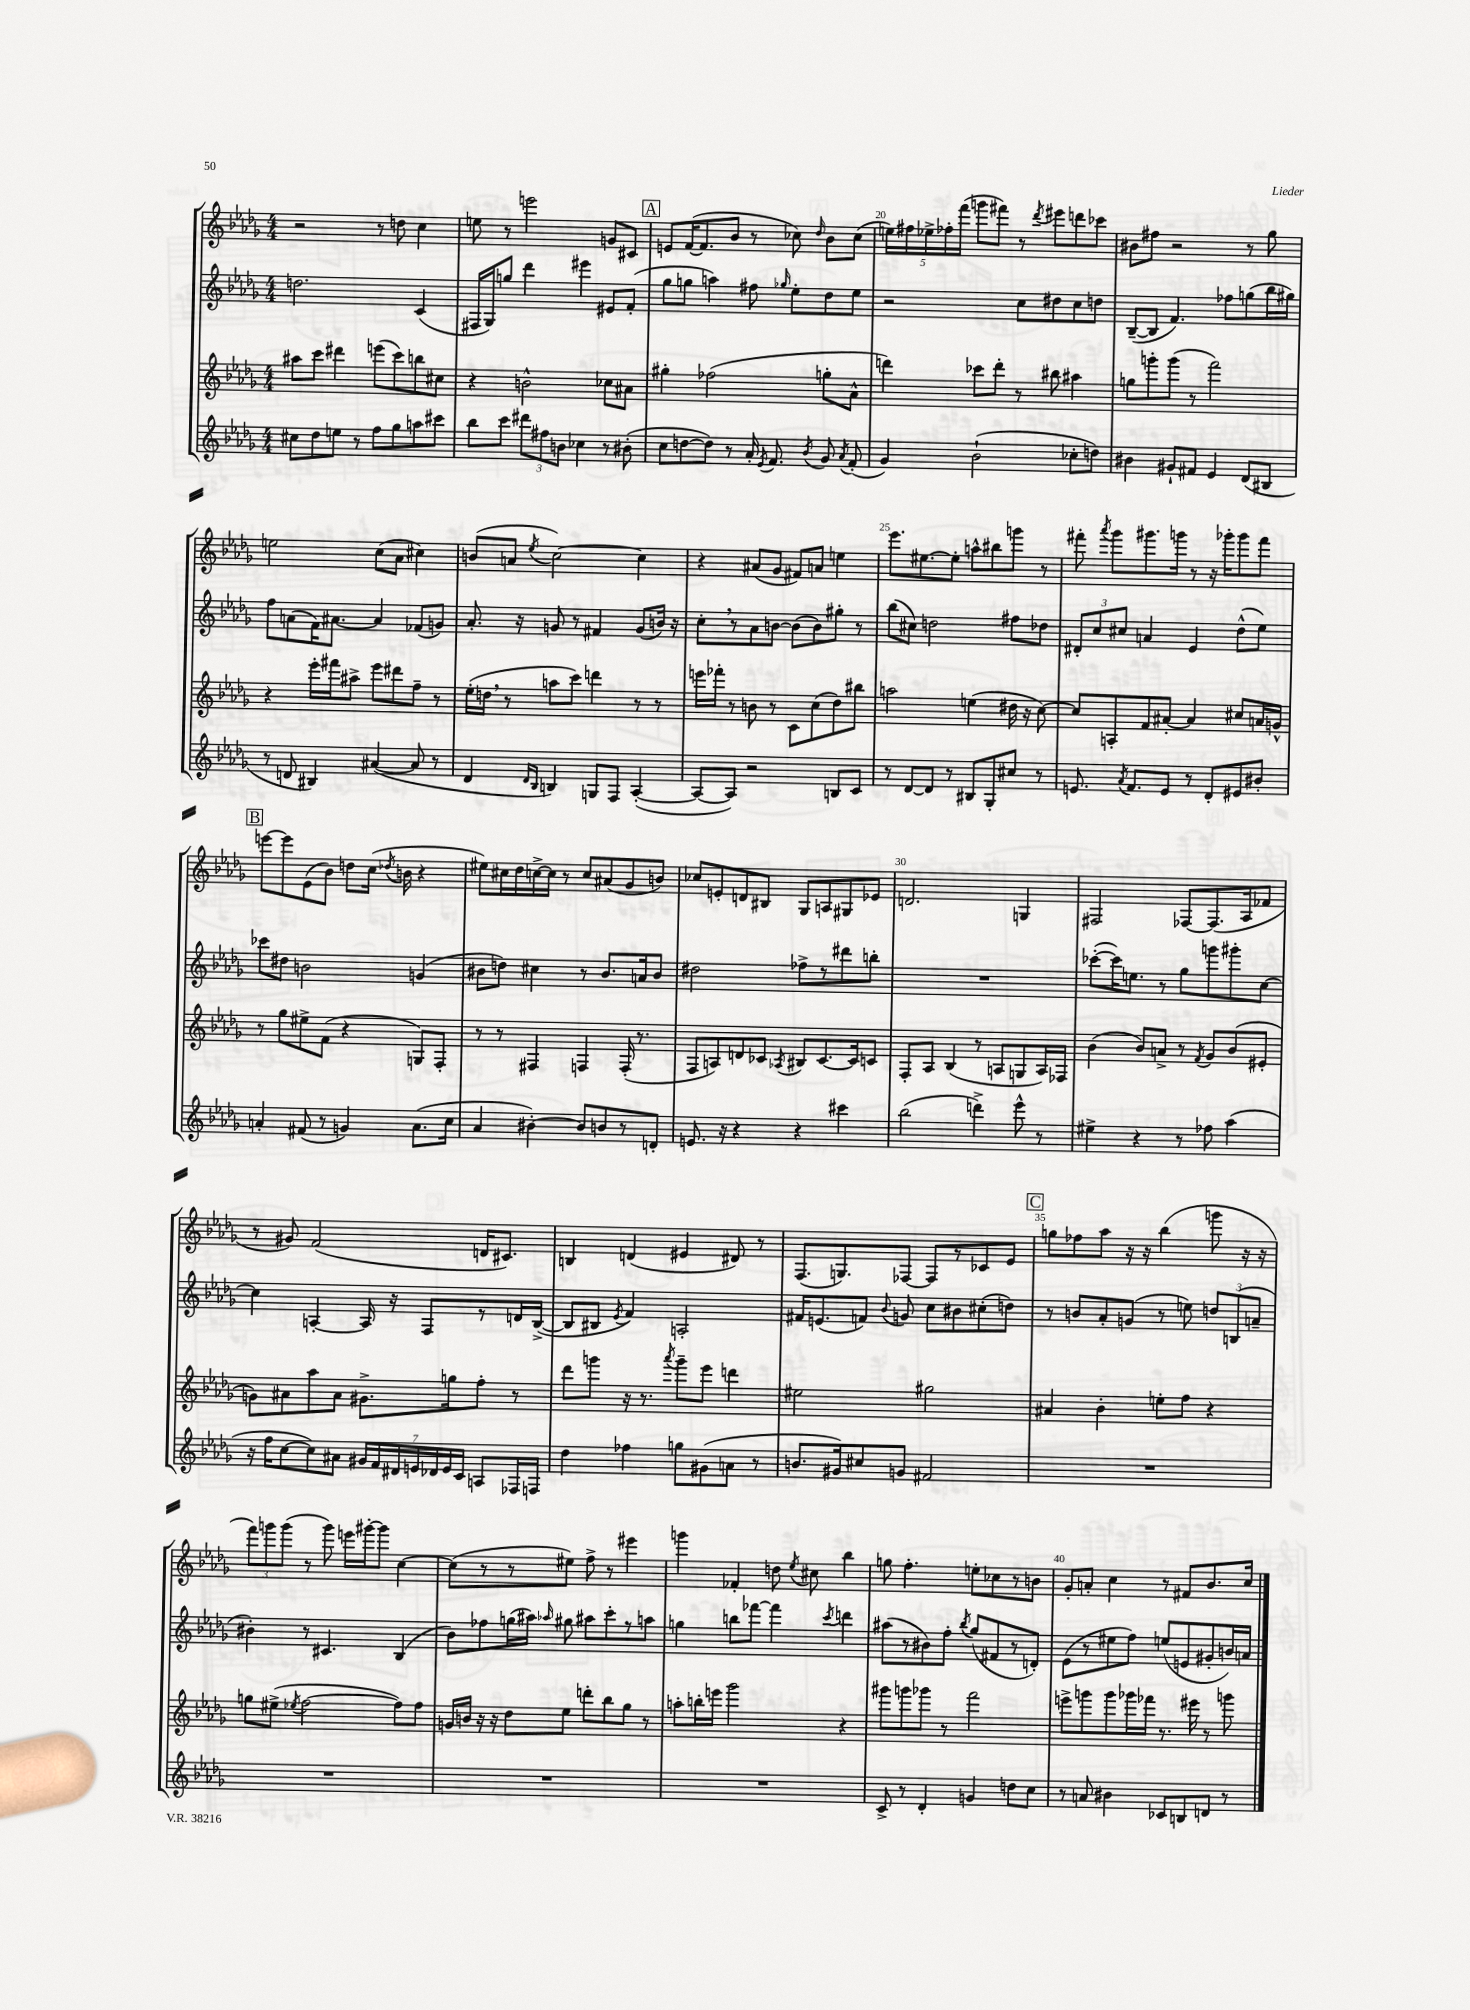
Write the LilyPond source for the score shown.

<<
\new StaffGroup <<
\new Staff = "s0" {
    \clef treble \key des \major \numericTimeSignature \time 4/4
    \autoBeamOff r2 r8 d''8 c''4 |
    e''8 r8 e'''2 g'8[ cis'8] |
    \mark \markup { \box "A" } e'8[ f'16~( f'8. bes'8] r8 ces''8) \grace { des''16 } bes'8[ ces''8]( |
    \tuplet 5/4 { e''16[) fis''16 ees''16-> fes''16-. f'''16]( } g'''8[ fis'''8]) r8 \acciaccatura { des'''8 } eis'''8[ d'''8 ces'''8] |
    bis'8[ fis''8] r2 r8 ges''8 |
    e''2 c''8[( aes'8] cis''4) |
    b'8[( a'8] \acciaccatura { ees''8 } c''2~) c''4 |
    r4 ais'8[( ges'8] fis'8[) a'8] e''4 |
    ees'''8.[ eis''8.~ eis''8]-. a''8[-^ bis''8 g'''8] r8 |
    fis'''8-. \acciaccatura { aes'''8 } ges'''8[ gis'''8. g'''16] r8 r16 ges'''16[-. ges'''8 fis'''8] |
    \mark \markup { \box "B" } e'''8[~ e'''8 ees'8( bes'8]) d''8[ c''16]( \acciaccatura { des''8 } b'16 r4 |
    eis''8[) cis''16 des''16 c''16~-> c''16] r8 c''8[ ais'8( ges'8 b'8]) |
    ces''8[ e'8-. d'8 bis8] ges8[ a8 gis8 ees'8] |
    d'2. g4 |
    fis2 fes8[~ fes8.( aes16 fes'8] |
    r8 gis'8) f'2( d'16[ cis'8.]) |
    b4 d'4( eis'4 dis'8) r8 |
    f8.[( g8.) fes8]~ fes8[ r8 ces'8 ees'8] |
    \mark \markup { \box "C" } g''8[ fes''8 aes''8] r16 r16 bes''4( g'''8 r16 r16 |
    \tuplet 3/2 { f'''8[) g'''8 g'''8]( } r8 g'''8) e'''16[ gis'''16~-. gis'''8] c''4~ |
    c''8[( r8 r8 eis''8]) f''8-> r8 eis'''4 |
    g'''4 fes'4-. d''8 \acciaccatura { ees''8 } cis''8 bes''4 |
    g''8 f''4.-. e''8[-. ces''8 r8 b'8] |
    ges'8[-. a'8]-. c''4 r8 fis'8[ bes'8. c''16] \bar "|." |
}
\new Staff = "s1" {
    \clef treble \key des \major \numericTimeSignature \time 4/4
    \autoBeamOff d''2. c'4( |
    fis16[ ges16) g''8] des'''4 eis'''4 eis'8[ f'8]-.( |
    \mark \markup { \box "A" } ges''8[ g''8] a''4) fis''8 \grace { ges''16 } ees''8[-. des''8 ees''8] |
    r2 c''8[ dis''8 c''8 d''8] |
    bes8[~--( bes8] f'4.) fes''8[ g''8( bes''16 gis''16]) |
    f''8[ a'8( f'16) ais'8.]~ ais'4 fes'8[( g'8]) |
    aes'8.-. r16 g'8 r8 fis'4 g'8[( b'16]) r16 |
    c''8[-. \breathe r8 aes'8 b'8]~ b'8[( b'8) gis''8]-. r8 |
    bes''8[( cis''8]) d''2 fis''8[ des''8] |
    \tuplet 3/2 { dis'8[-. c''8 cis''8] } a'4 ees'4 des''8[-^( ees''8]) |
    \mark \markup { \box "B" } ces'''8[ dis''8] b'2 g'4( |
    bis'8[ d''8]) cis''4 r8 bis'8.[ a'16 bis'8] |
    dis''2 fes''8[-> r8 dis'''8 b''8]-. |
    R1 |
    ces'''8[~-.( ces'''16) e''8.] r8 ges''8[ g'''8 gis'''8-. c''8]~ |
    c''4 a4~-. a16 r16 f8[ r8 d'16 bes16]~->( |
    bes8[ bis8] \acciaccatura { ees'8 } f'4) a2-. |
    fis'16[ e'8.( f'8]) \appoggiatura { bes'8 } g'8 c''8[ bis'8 cis''8-.( d''8]) |
    \mark \markup { \box "C" } r8 b'8[ aes'8-. g'8]( r8 e''8) \tuplet 3/2 { d''8[ b8( a'8]-- } |
    bis'4-.) r8 cis'4. bes4( |
    bes'8[) fes''8 g''16( ais''16]) \grace { aes''16 } gis''8 ais''8[ c'''8-. r8 a''8] |
    g''4 b''8[ fes'''8]~ fes'''4 \acciaccatura { c'''8 } d'''4 |
    ais''8[( r8 bis'8) f''8]-. \acciaccatura { bes''8 } ges''8[( fis'8 r8 d'8]-.) |
    ees'8[( r8 eis''8 f''8]) e''8[( e'8 gis'8-. b'16) a'16] \bar "|." |
}
\new Staff = "s2" {
    \clef treble \key des \major \numericTimeSignature \time 4/4
    \autoBeamOff ais''8[ c'''8] dis'''4 e'''8[( c'''8) b''8 cis''8] |
    r4 b'2-^ ces''8[ ais'8] |
    \mark \markup { \box "A" } gis''4-. fes''2( g''8[-. aes'8]-^ |
    d'''4) ces'''8[ d'''8]-. r8 bis''8 ais''4 |
    g''8[ g'''8-. g'''8]( r8 f'''2) |
    r4 ees'''16[-. fis'''16 ais''8]-> ees'''8[ dis'''8 f''8]-- r8 |
    ees''16[-.( d''16] \breathe r8 a''8[ c'''8]) d'''4 r8 r8 |
    e'''16[ fes'''16]-. r8 b'8 r8 c'8[ c''8( des''8) bis''8] |
    a''2 e''4( dis''16 r16 c''8~) |
    c''8[ a8-. f'8 ais'8]~-. ais'4 cis''8[ a'16 g'16]-^ |
    \mark \markup { \box "B" } r8 ges''8[ eis''8-> f'8]( r4 g8[) f8]-. |
    r8 r8 fis4 f4 f16-.( r8. |
    f8[ a8) d'8 ces'8] \acciaccatura { aes8 } bis8[ ces'8.~ ces'16 c'8] |
    f8[-. aes8] bes4( r8 a8[ g8 a16) fes16] |
    bes'4( bes'8[) a'8]-> r8 \acciaccatura { f'8 } ges'8[ bes'8( eis'8]-. |
    g'8[) ais'8 aes''8 ais'8] gis'8.[-> g''16 f''8]-. r8 |
    des'''8[ g'''8] r16 r8. \acciaccatura { aes'''8 } g'''8[-- ees'''8] d'''4 |
    eis''2 gis''2 |
    \mark \markup { \box "C" } ais'4 bes'4-. e''8[-. f''8] r4 |
    g''8[ eis''8]->( \acciaccatura { ees''8 } f''2~ f''8[) f''8] |
    g'16[ b'16] r16 r16 des''8[ ees''8] d'''8[-. bes''8 ges''8] r8 |
    a''8[-. b''16-. e'''16] ges'''2 r4 |
    gis'''8[ g'''8 ges'''8] r8 f'''2 |
    e'''8[-> g'''8 g'''8 ges'''16 fes'''16] r8. eis'''16 r8 g'''8 \bar "|." |
}
\new Staff = "s3" {
    \clef treble \key des \major \numericTimeSignature \time 4/4
    \autoBeamOff cis''8[ des''8 e''8] r8 f''8[ ges''8 a''8 cis'''8] |
    bes''8[ c'''8] \tuplet 3/2 { dis'''8[ fis''8 b'8] } ces''4 r8 bis'8-.( |
    \mark \markup { \box "A" } c''8[ d''8~ d''8]) r8 aes'16-. \acciaccatura { ees'8 } f'8. \acciaccatura { bes'8 } ges'8 \acciaccatura { aes'8 } f'8-.( |
    ges'4) bes'2-!( ces''8[-. d''8]) |
    bis'4 gis'8[-! fis'8] ees'4 des'8[( bis8] |
    r8 d'8 bis4) ais'4~( ais'8 r8 |
    des'4 \grace { des'16[ bes16] } b4) g8[ f8] aes4~-.( |
    aes8[~ aes8]) r2 b8[ c'8] |
    r8 des'8[~ des'8] r8 bis8[ ges8-. cis''8] r8 |
    e'8. \acciaccatura { aes'8 } f'8.[ e'8] r8 des'8[-. eis'8 bis'8]-. |
    \mark \markup { \box "B" } a'4-. fis'8( r8 g'4) a'8.[( c''16] |
    aes'4 bis'4~-.) bis'8[ b'8 r8 d'8]-. |
    e'8. r16 r4 r4 cis'''4 |
    bes''2( d'''4->) ees'''8-^ r8 |
    eis''4-> r4 r8 fes''8 aes''4( |
    r16 f''16[ c''8~ c''8) ais'8] \tuplet 7/4 { gis'16[ f'16 dis'16 e'16 des'16 e'16 c'16] } a8[ fes16 f16] |
    des''4 fes''4 g''8[ gis'8( a'8] r8 |
    b'8.[ gis'16) cis''8 g'8] fis'2 |
    \mark \markup { \box "C" } R1 |
    R1 |
    R1 |
    R1 |
    c'8-> r8 des'4-. g'4 d''8[ c''8] |
    r8 a'8 bis'4 ces'8[ b8 d'8] r8 \bar "|." |
}
>>
>>
\layout { \context { \Score currentBarNumber = #17 \override BarNumber.break-visibility = ##(#f #t #t) barNumberVisibility = #(every-nth-bar-number-visible 5) } }
